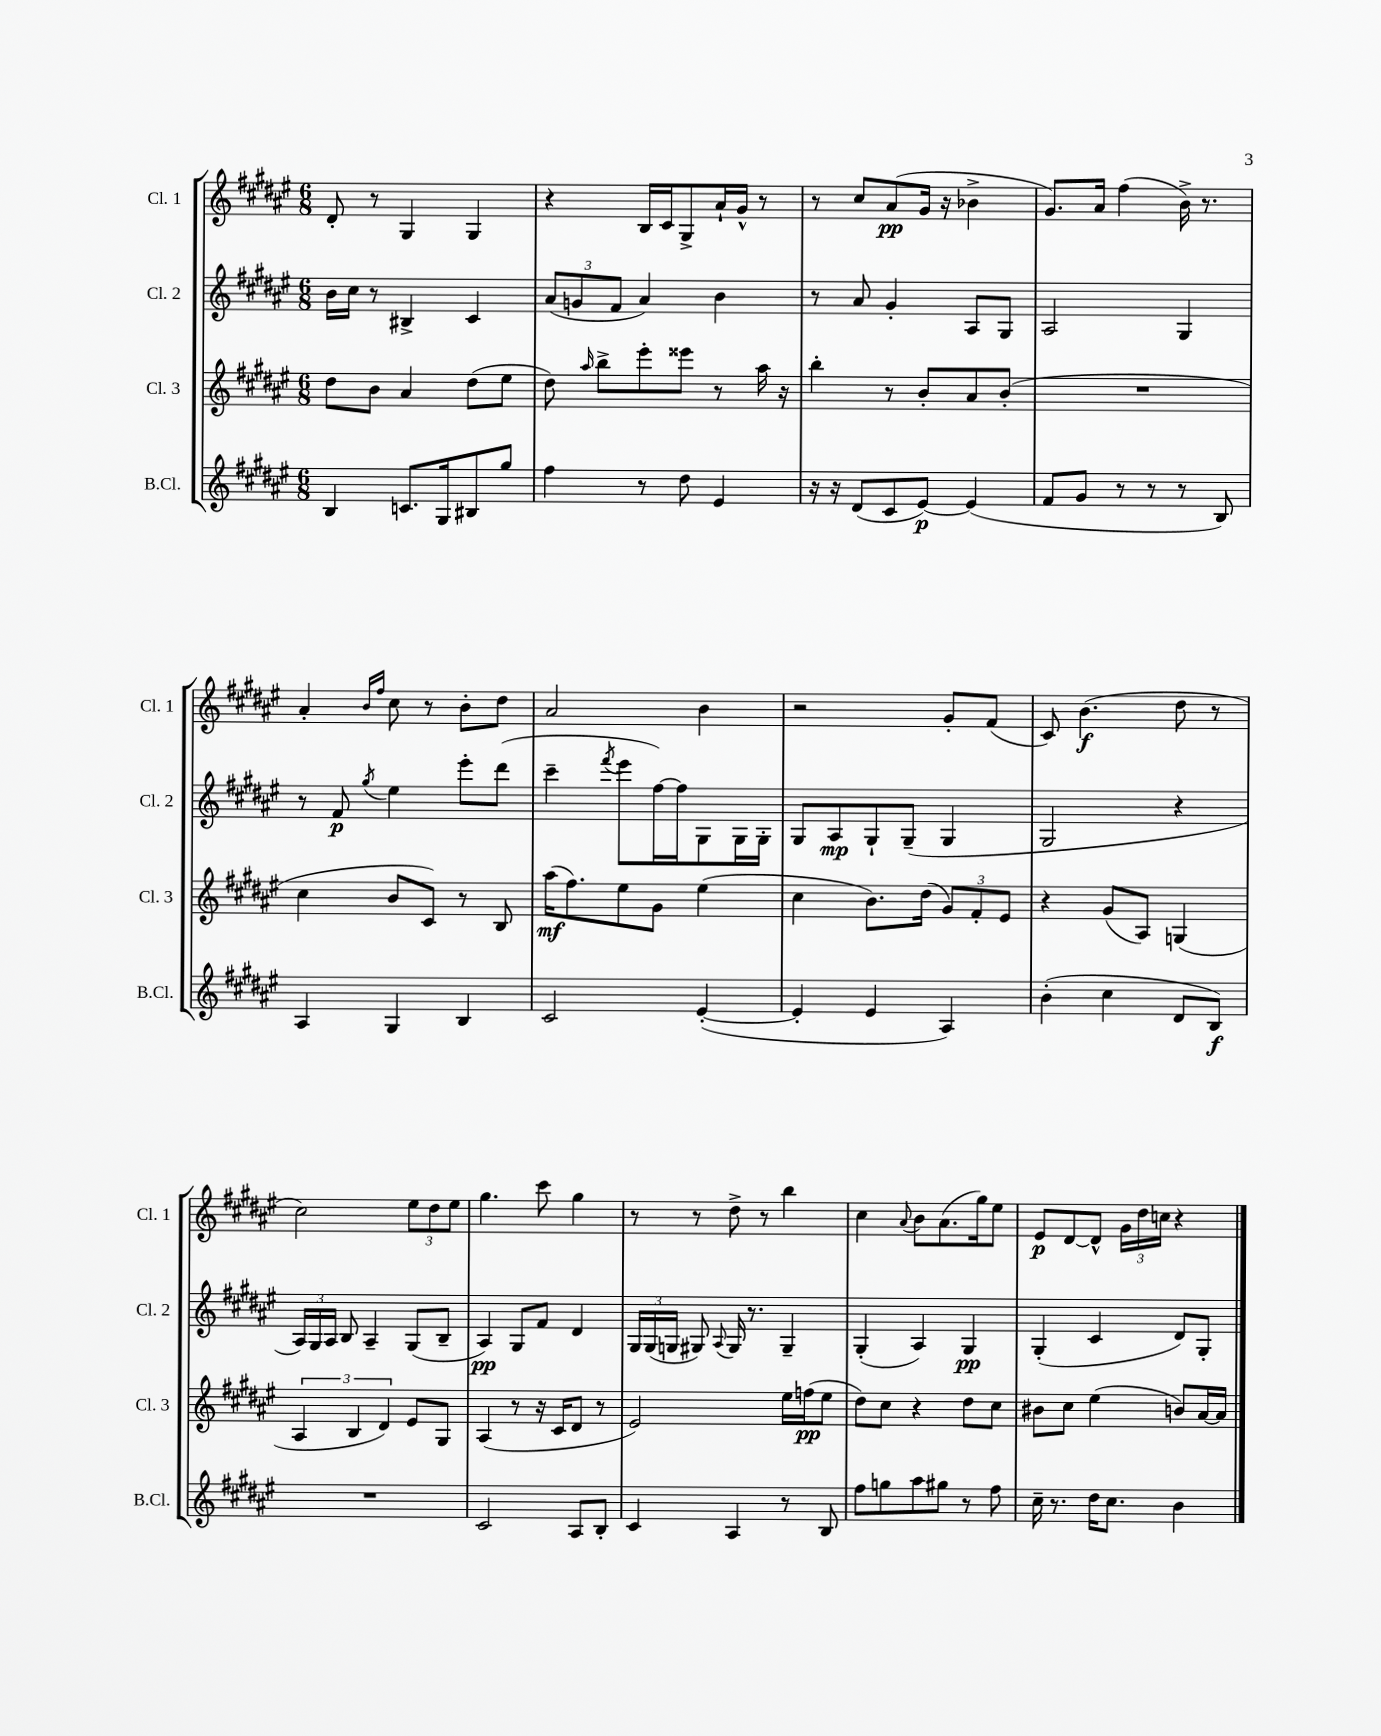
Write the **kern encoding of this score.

**kern	**kern	**kern	**kern
*staff4	*staff3	*staff2	*staff1
*clefG2	*clefG2	*clefG2	*clefG2
*k[f#c#g#d#a#e#]	*k[f#c#g#d#a#e#]	*k[f#c#g#d#a#e#]	*k[f#c#g#d#a#e#]
*M6/8	*M6/8	*M6/8	*M6/8
4B	8dd#	16b	8d#'
.	.	16cc#	.
.	8b	8r	8r
8.c	4a#	4B#^	4G#
16G#	.	.	.
8B#	(8dd#	4c#	4G#
8gg#	8ee#	.	.
=	=	=	=
4ff#	8dd#)	(12a#	4r
.	.	12g	.
.	16qqaa#	.	.
.	8bb^	.	.
.	.	12f#	.
8r	8eee#'	4a#)	16B
.	.	.	16c#
8dd#	8eee##	.	8G#^
4e#	8r	4b	16a#`
.	.	.	16g#^^
.	16aa#	.	8r
.	16r	.	.
=	=	=	=
16r	4bb'	8r	8r
16r	.	.	.
(8d#	.	8a#	8cc#
8c#	8r	4g#'	(8a#
[8e#)	8b'	.	16g#
.	.	.	16r
(4e#]	8a#	8A#	4b-^
.	(8b'	8G#	.
=	=	=	=
8f#	2.r	2A#	8.g#)
8g#	.	.	.
.	.	.	16a#
8r	.	.	(4ff#
8r	.	.	.
8r	.	4G#	16b^)
.	.	.	8.r
8B)	.	.	.
=	=	=	=
4A#	4cc#	8r	4a#'
.	.	8f#	.
.	.	.	16qqb
.	.	8qgg#	16qqff#
4G#	8b	4ee#	8cc#
.	8c#)	.	8r
4B	8r	8eee#'	8b'
.	8B	(8ddd#	8dd#
=	=	=	=
2c#	(16aa#	4ccc#~	2a#
.	8.ff#)	.	.
.	.	8qfff#	.
.	8ee#	8eee#	.
.	8g#	[16ff#)	.
.	.	16ff#]	.
([4e#'	(4ee#	8G#	4b
.	.	16G#	.
.	.	16G#'	.
=	=	=	=
4e#']	4cc#	8G#	2r
.	.	8A#	.
4e#	8.b)	8G#`	.
.	.	(8G#~	.
.	(16dd#	.	.
4A#)	12g#)	4G#	8g#'
.	12f#'	.	.
.	.	.	(8f#
.	12e#	.	.
=	=	=	=
(4b'	4r	2G#	8c#)
.	.	.	(4.b
4cc#	(8g#	.	.
.	8A#)	.	.
8d#	(4G	4r	8dd#
8B)	.	.	8r
=	=	=	=
2.r	6A#	24A#)	2cc#)
.	.	24G#	.
.	.	24A#	.
.	.	8B	.
.	6B	.	.
.	.	4A#~	.
.	6d#)	.	.
.	8e#	(8G#	12ee#
.	.	.	12dd#
.	8G#	8B~	.
.	.	.	12ee#
=	=	=	=
2c#	(4A#	4A#)	4.gg#
.	8r	8G#	.
.	16r	8f#	8ccc#
.	16c#	.	.
8A#	8d#	4d#	4gg#
8B'	8r	.	.
=	=	=	=
4c#	2e#)	24G#	8r
.	.	(24G#	.
.	.	24G	.
.	.	8G#)	8r
.	.	8qqA#	.
4A#	.	16G#	8dd#^
.	.	8.r	.
.	.	.	8r
8r	16ee#	4G#~	4bb
.	(16ff	.	.
8B	8ee#	.	.
=	=	=	=
8ff#	8dd#)	(4G#'	4cc#
8gg	8cc#	.	.
.	.	.	8qqa#
8aa#	4r	4A#)	8b
8gg#	.	.	(8.a#
8r	8dd#	4G#	.
.	.	.	16gg#)
8ff#	8cc#	.	8ee#
=	=	=	=
16cc#~	8b#	(4G#'	8e#
8.r	.	.	.
.	8cc#	.	[8d#
16dd#	(4ee#	4c#	8d#^^]
8.cc#	.	.	.
.	.	.	24g#
.	.	.	24dd#
.	.	.	24cc
4b	8b)	8d#)	4r
.	[16a#	8G#'	.
.	16a#]	.	.
==	==	==	==
*-	*-	*-	*-
